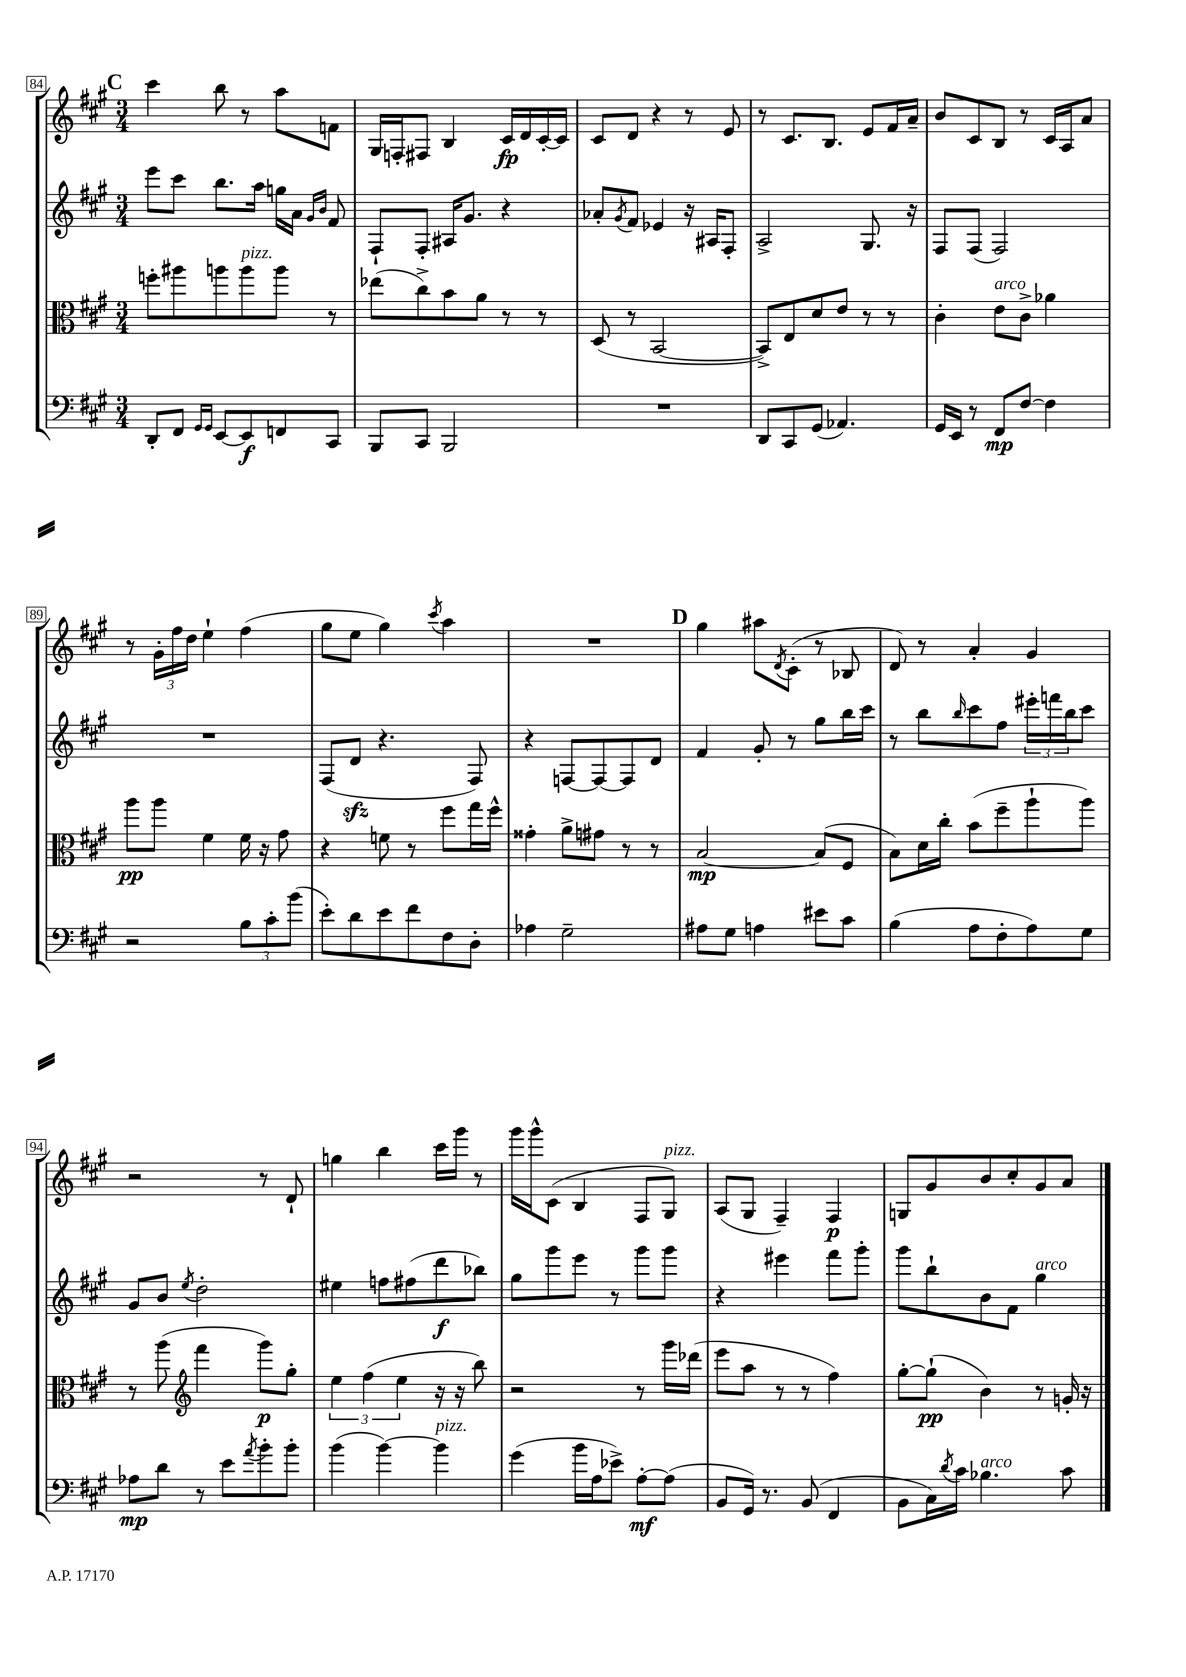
<<
\new StaffGroup <<
\new Staff = "s0" {
    \clef treble \key a \major \numericTimeSignature \time 3/4
    \mark \markup { \bold "C" } cis'''4 b''8 r8 a''8 f'8 |
    gis16 f16-. fis8 b4 cis'16\fp d'16 cis'16~-. cis'16 |
    cis'8 d'8 r4 r8 e'8 |
    r8 cis'8. b8. e'8 fis'16 a'16-- |
    b'8 cis'8 b8 r8 cis'16 a16 a'8 |
    r8 \tuplet 3/2 { gis'16-. fis''16 d''16 } e''4-! fis''4( |
    gis''8 e''8 gis''4) \acciaccatura { cis'''8 } a''4 |
    R2. |
    \mark \markup { \bold "D" } gis''4 ais''8 \acciaccatura { d'8 } cis'8-.( r8 bes8 |
    d'8) r8 a'4-. gis'4 |
    r2 r8 d'8-! |
    g''4 b''4 cis'''16 gis'''16 r8 |
    gis'''16 gis'''16-^ cis'8( b4 fis8 gis8^\markup { \italic "pizz." }) |
    a8( gis8 fis4--) fis4\p |
    g8 gis'8 b'8 cis''8-. gis'8 a'8 \bar "|." |
}
\new Staff = "s1" {
    \clef treble \key a \major \numericTimeSignature \time 3/4
    \mark \markup { \bold "C" } e'''8 cis'''8 b''8. a''16 g''16 a'16 \grace { gis'16 b'16 } fis'8 |
    fis8-! fis8-. ais16 gis'8. r4 |
    aes'8-. \acciaccatura { gis'8 } fis'8 ees'4 r16 ais16 fis8-. |
    a2-> gis8. r16 |
    fis8 fis8( fis2) |
    R2. |
    fis8( d'8\sfz r4. fis8) |
    r4 f8~ f8~ f8 d'8 |
    \mark \markup { \bold "D" } fis'4 gis'8-. r8 gis''8 b''16 cis'''16 |
    r8 b''8 \grace { b''16 } cis'''8 fis''8 \tuplet 3/2 { eis'''16-. f'''16 b''16 } cis'''8 |
    gis'8 b'8 \acciaccatura { e''8 } d''2-. |
    eis''4 f''8 fis''8( d'''8\f bes''8) |
    gis''8 gis'''8 e'''8 r8 gis'''8 gis'''8 |
    r4 eis'''4 fis'''8 gis'''8-. |
    gis'''8 b''8-! b'8 fis'8 gis''4^\markup { \italic "arco" } \bar "|." |
}
\new Staff = "s2" {
    \clef alto \key a \major \numericTimeSignature \time 3/4
    \mark \markup { \bold "C" } f''8-. ais''8 a''8 a''8^\markup { \italic "pizz." } a''8 r8 |
    ees''8( cis''8->) b'8 a'8 r8 r8 |
    d8( r8 b,2~ |
    b,8->) e8 d'8 e'8 r8 r8 |
    cis'4-. e'8^\markup { \italic "arco" } cis'8-> aes'4 |
    a''8\pp a''8 fis'4 fis'16 r16 gis'8 |
    r4 f'8 r8 fis''8 gis''16 fis''16-^ |
    gisis'4-. a'8-> gis'8 r8 r8 |
    \mark \markup { \bold "D" } b2~\mp b8( fis8 |
    b8) d'16 cis''16-. b'8( fis''8-- a''8-! a''8) |
    r8 a''8( \clef treble fis'''4 gis'''8\p) gis''8-. |
    \tuplet 3/2 { e''4 fis''4( e''4 } r16 r16 b''8) |
    r2 r8 gis'''16 des'''16( |
    e'''8 a''8 r8 r8 fis''4) |
    gis''8~-. gis''8-!\pp( b'4) r8 g'16-. r16 \bar "|." |
}
\new Staff = "s3" {
    \clef bass \key a \major \numericTimeSignature \time 3/4
    \mark \markup { \bold "C" } d,8-. fis,8 \grace { gis,16 gis,16 } e,8~ e,8\f f,8 cis,8 |
    b,,8 cis,8 b,,2 |
    R2. |
    d,8 cis,8 gis,8( aes,4.) |
    gis,16 e,16 r8 fis,8\mp fis8~ fis4 |
    r2 \tuplet 3/2 { b8 cis'8-. b'8( } |
    e'8-.) d'8 e'8 fis'8 fis8 d8-. |
    aes4 gis2-- |
    \mark \markup { \bold "D" } ais8 gis8 a4 eis'8 cis'8 |
    b4( a8 fis8-. a8) gis8 |
    aes8\mp d'8 r8 e'8 \acciaccatura { a'8 } b'8-. b'8-. |
    b'4( b'4~) b'4^\markup { \italic "pizz." } |
    gis'4( b'16 a16 ees'8->) a8~-.\mf a8( |
    b,8 gis,16) r8. b,8( fis,4 |
    b,8 cis16) \acciaccatura { d'8 } cis'16 bes4.^\markup { \italic "arco" } cis'8 \bar "|." |
}
>>
>>
\layout { \context { \Score currentBarNumber = #84 \override BarNumber.stencil = #(make-stencil-boxer 0.1 0.3 ly:text-interface::print) } }
